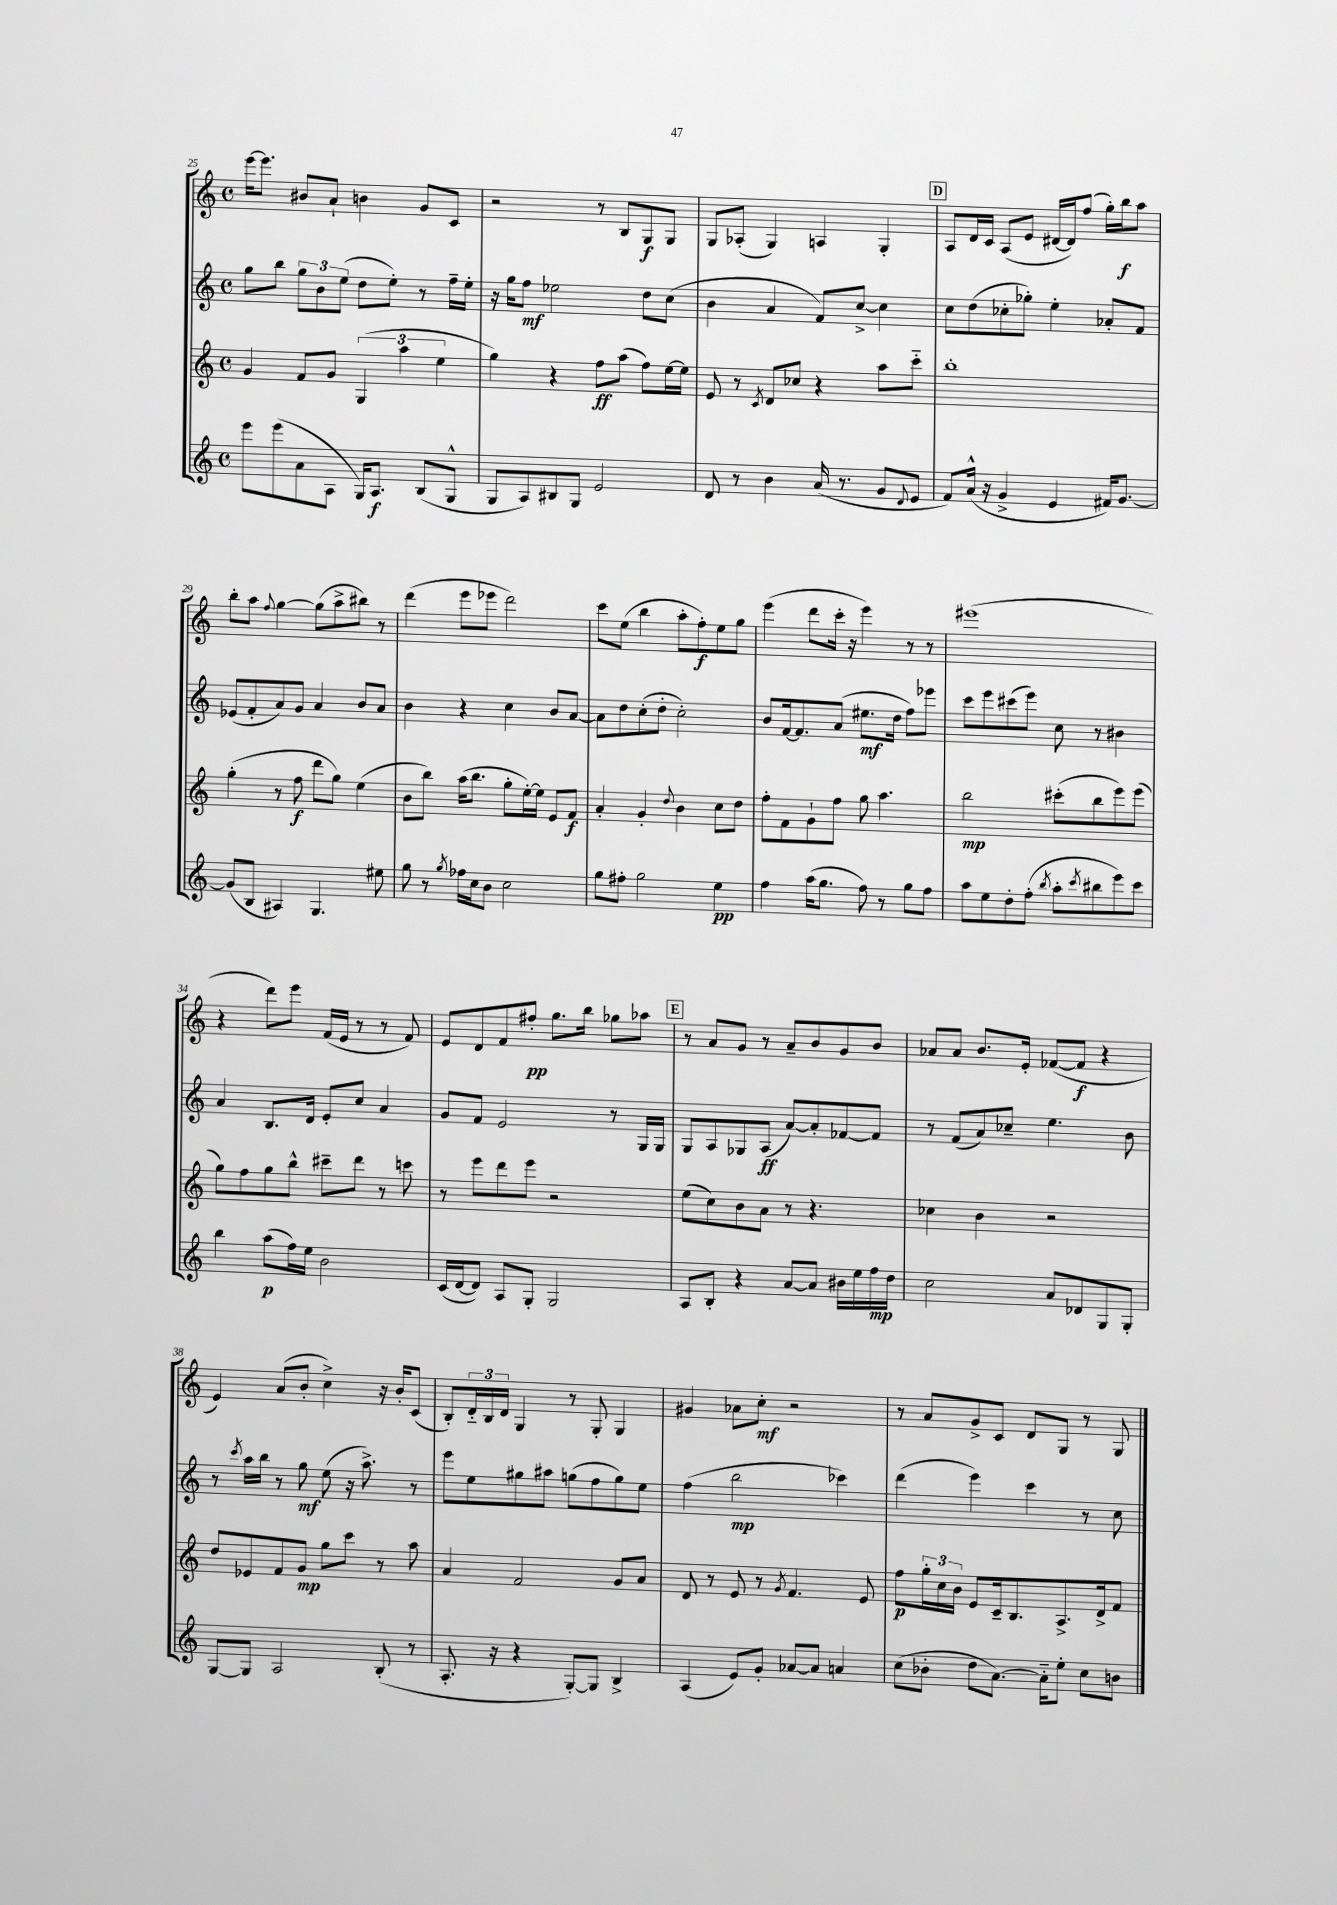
<<
\new StaffGroup <<
\new Staff = "s0" {
    \clef treble \key c \major \defaultTimeSignature \time 4/4
    e'''16~ e'''8. bis'8 a'8-! b'4 g'8 c'8 |
    r2 r8 b8 g8\f g8 |
    g8 aes8-.( g4) a4 g4-. |
    \mark \markup { \box "D" } a8 d'16 c'16 a8( e'8 dis'16~ dis'16) f''8( g''16-.) b''16\f a''8 |
    b''8-. a''8 \appoggiatura { f''8 } g''4~ g''8( a''8-> bis''8) r8 |
    d'''4( e'''8 ees'''8 d'''2) |
    c'''8 e''8( b''4 a''8-. f''8-.\f) e''8 g''8 |
    e'''4( d'''8 c'''16-. r16 e'''4) r8 r8 |
    eis'''1( |
    r4 d'''8) e'''8 f'16( e'16 r8 r8 f'8) |
    e'8 d'8 f'8 fis''8-.\pp g''8. b''16 ges''8 aes''8 |
    \mark \markup { \box "E" } r8 a'8 g'8 r8 a'8-- b'8 g'8 b'8 |
    aes'8 aes'8 b'8. e'16-. fes'8~( fes'8\f r4 |
    e'4) a'8( b'8-. c''4->) r16 b'16-. c'8( |
    b8-.) \tuplet 3/2 { d'16-_ b16 d'16 } g4 r8 g8-. g4 |
    gis'4 aes'8 c''8-.\mf r2 |
    r8 a'8 g'8-> c'8 d'8 g8 r8 g8 \bar "|." |
}
\new Staff = "s1" {
    \clef treble \key c \major \defaultTimeSignature \time 4/4
    g''8 b''8 \tuplet 3/2 { g''8 b'8 e''8( } d''8 e''8-.) r8 f''16-- e''16-. |
    r16 g''16 f''8\mf ees''2 d''8 c''8( |
    b'4 a'4 f'8) c''8~-> c''4 |
    \mark \markup { \box "D" } c''8 d''8( ces''8-. ges''8-.) e''4-. aes'8-. f'8 |
    ees'8( f'8-. a'8) g'8 a'4 b'8 a'8 |
    b'4 r4 c''4 b'8 a'8~ |
    a'8 d''8 c''8-.( d''8-. c''2-.) |
    b'8 f'16~ f'8. a'8( eis''8.\mf d''16 f''8) ees'''8 |
    c'''8 e'''8 cis'''8( e'''8) c''8 r8 bis'4 |
    a'4 b8. d'16 e'8-. c''8 a'4 |
    g'8 f'8 e'2 r8 g16 g16 |
    \mark \markup { \box "E" } g8 a8 ges8 a8\ff( a'8~) a'8-. fes'8~ fes'8 |
    r8 f'8( a'8) ces''8-- e''4. b'8 |
    r8 \acciaccatura { c'''8 } a''16 b''16 r8 g''8\mf e''8( r16 a''8.->) r8 |
    e'''8 e''8 gis''8 ais''8 g''8( f''8 g''8) e''8 |
    f''4( b''2\mp ces'''4) |
    d'''4( e'''4) c'''4 r8 c''8 \bar "|." |
}
\new Staff = "s2" {
    \clef treble \key c \major \defaultTimeSignature \time 4/4
    g'4 f'8 g'8 \tuplet 3/2 { g4( a''4 e''4 } |
    g''4) r4 f''8\ff a''8( f''8) e''16~ e''16 |
    e'8 r8 \acciaccatura { c'8 } d'8 ces''8 r4 a''8 c'''8-_ |
    \mark \markup { \box "D" } b''1-. |
    g''4-.( r8 f''8\f d'''8 g''8) e''4( |
    b'8 b''8) a''16( b''8. g''8-. e''16~-.) e''16 e'8 f'8\f |
    a'4-. g'4-. \appoggiatura { d''8 } b'4 c''8 d''8 |
    f''8-. f'8 g'8-! f''8 g''8 a''4. |
    b''2\mp cis'''8-.( b''8 e'''8) e'''8( |
    g''8) f''8 g''8 b''8-^ cis'''8-- d'''8 r8 c'''8 |
    r8 e'''8 d'''8 e'''8 r2 |
    \mark \markup { \box "E" } e''8( c''8) b'8 a'8 r8 r4. |
    ces''4 b'4 r2 |
    d''8 ees'8 f'8 g'8\mp g''8 c'''8 r8 a''8 |
    a'4 f'2 g'8 a'8 |
    d'8 r8 e'8 r8 \acciaccatura { g'8 } f'4. e'8 |
    f''8\p \tuplet 3/2 { g''16-. c''16 b'16 } e'8 c'16-- b8. a8.-> d'16-> f'8 \bar "|." |
}
\new Staff = "s3" {
    \clef treble \key c \major \defaultTimeSignature \time 4/4
    e'''8 e'''8( a'8 a8 g16) a8.\f b8( g8-^ |
    g8 a8) bis8 g8 e'2 |
    d'8 r8 b'4 a'16( r8. g'8 \appoggiatura { d'8 } e'8 |
    \mark \markup { \box "D" } f'8) a'16-^( r16 g'4-> e'4 fis'16) g'8.~ |
    g'8( b8 ais4) g4. eis''8 |
    g''8 r8 \acciaccatura { g''8 } fes''16 c''16 b'8 c''2 |
    g''8 fis''8-. g''2 e''4\pp |
    f''4 a''16( g''8. f''8) r8 g''8 f''8 |
    a''8 e''8 d''8-. f''8-.( \acciaccatura { b''8 } a''8-. \acciaccatura { c'''8 } bis''8 e'''8) c'''8 |
    b''4 a''8\p( f''16) e''16 b'2 |
    c'16( d'16~ d'8) a8 g8-. g2 |
    \mark \markup { \box "E" } a8 b8-. r4 a'8~ a'8 bis'16 e''16 f''16\mp d''16 |
    c''2 a'8 des'8 g8 g8-. |
    g8~ g8 a2 b8-.( r8 |
    a8.-. r16 r4 g8~-.) g8 b4-> |
    a4( e'8) g'8-. aes'8~ aes'8 a'4 |
    c''8( bes'8-. d''8 a'8.~) a'16-_ e''8-. c''8 b'8 \bar "|." |
}
>>
>>
\layout { \context { \Score currentBarNumber = #25 } }
